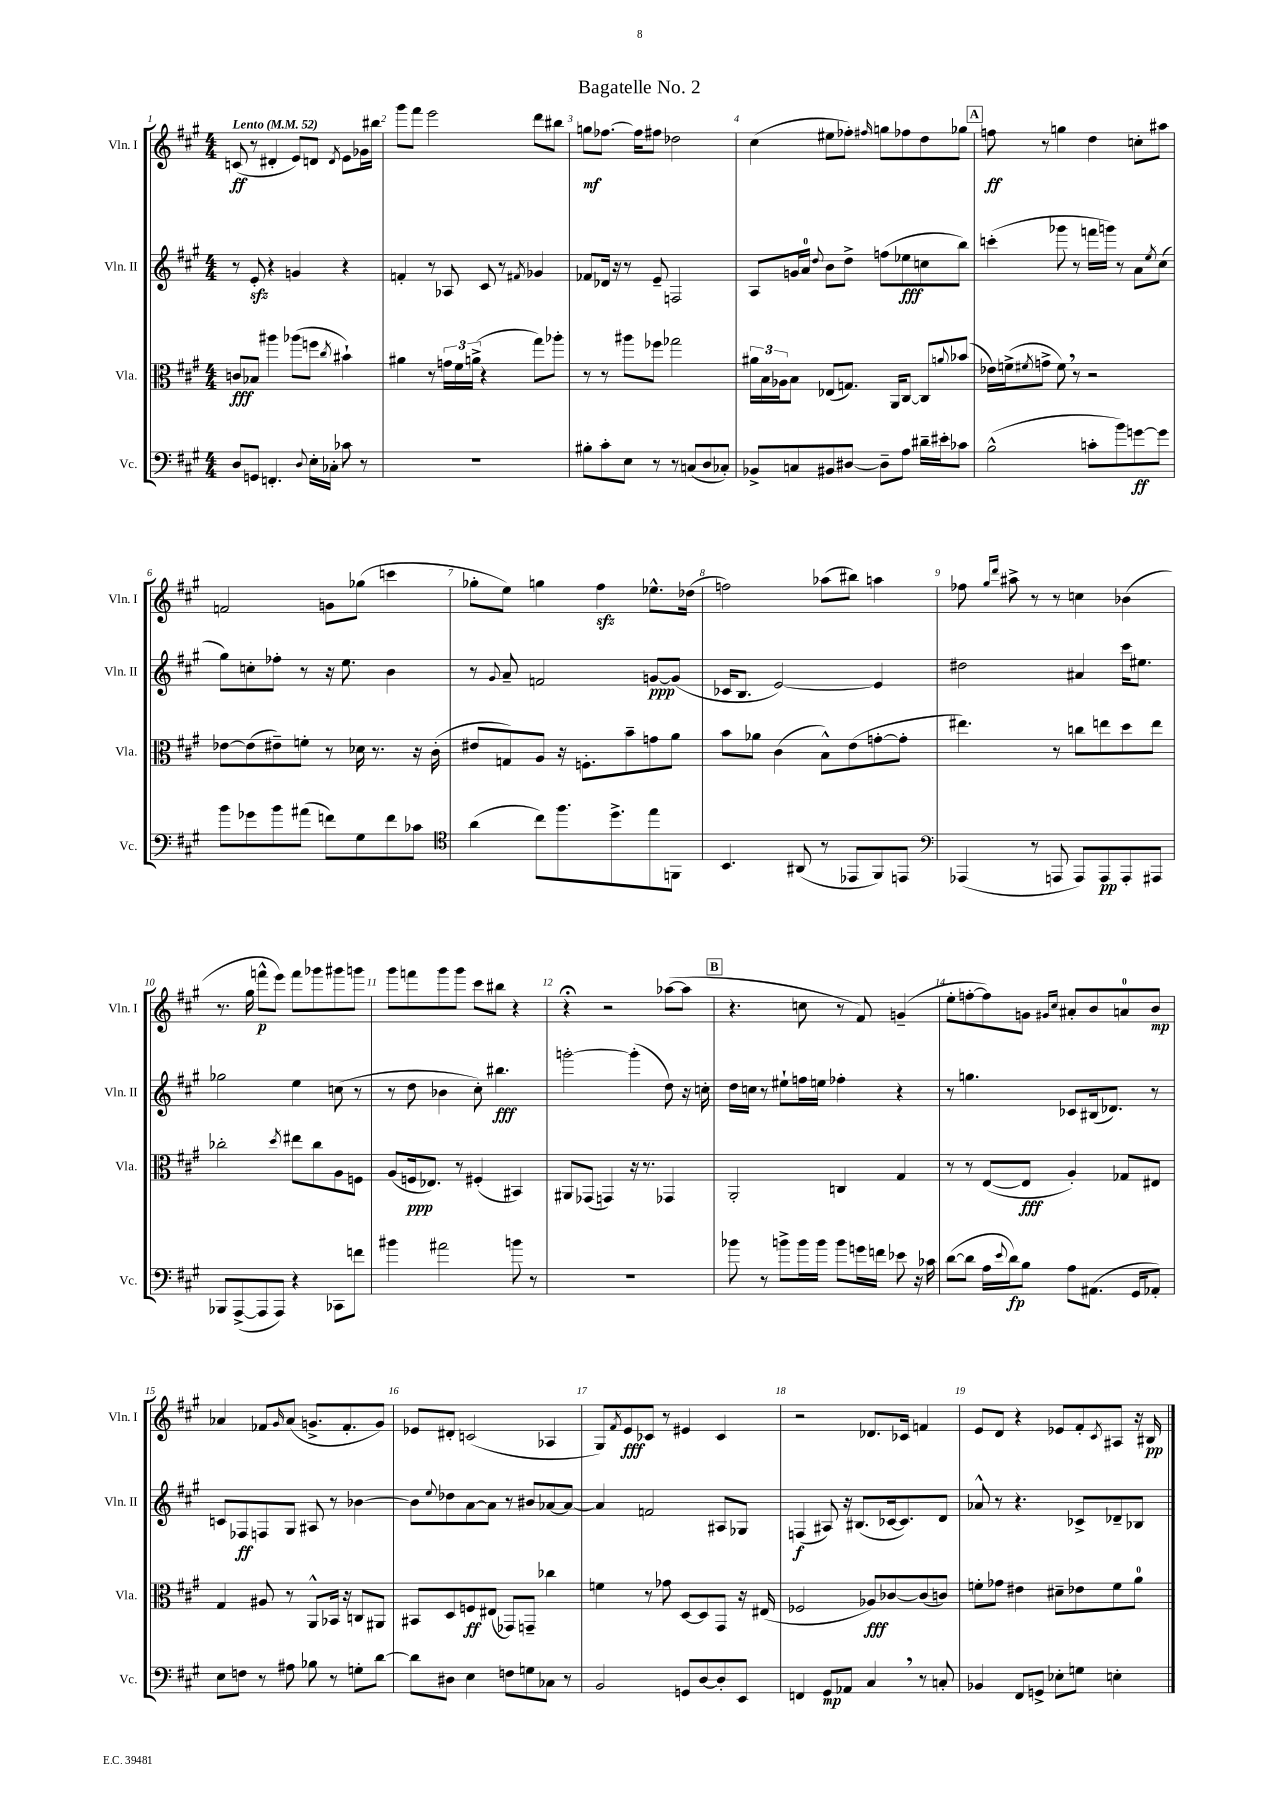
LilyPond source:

\header { title = "Bagatelle No. 2" }
<<
\new StaffGroup <<
\new Staff = "s0" \with { instrumentName = "Vln. I" shortInstrumentName = "Vln. I" } {
    \clef treble \key a \major \numericTimeSignature \time 4/4 \tempo "Lento" 4 = 52
    c'8\ff( r8 dis'4-. e'8) d'8 \acciaccatura { d'8 } e'8 ges'16 bis''16 |
    gis'''8 fis'''8 e'''2 d'''8 bis''8 |
    g''8\mf fes''8.~ fes''16 fis''8 des''2 |
    cis''4( eis''8 fes''8-.) \grace { fis''16 } g''8 fes''8 d''8 ges''8 |
    \mark \markup { \box "A" } f''8\ff r8 g''4 d''4 c''8-. ais''8 |
    f'2 g'8 ges''8( c'''4 |
    ges''8-. e''8) g''4 fis''4\sfz ees''8.-^ des''16( |
    f''2) aes''8( bis''8) a''4 |
    fes''8 \grace { gis''16 d'''16 } ais''8-> r8 r8 c''4 bes'4( |
    r8. gis''16 f'''8-^\p e'''8) f'''8 ges'''8 gis'''8 g'''8 |
    gis'''8 f'''8 gis'''8 gis'''8 cis'''8 bis''8 r4 |
    r4\fermata r2 aes''8~( aes''8 |
    \mark \markup { \box "B" } r4. c''8 r8 fis'8) g'4--( |
    e''8-. f''8~-. f''8) g'8 \grace { gis'16 cis''16 } ais'8-. b'8 a'8-0 b'8\mp |
    aes'4 fes'8 \grace { gis'16 } aes'8( g'8.-> fes'8.-. g'8) |
    ees'8 dis'8-. c'2( aes4 |
    gis8) \acciaccatura { fis'8 } e'8\fff ces'8 r8 eis'4 ces'4 |
    r2 des'8. ces'16 f'4 |
    e'8 d'8 r4 ees'8 fis'8-. \acciaccatura { cis'8 } ais8 r16 bis16\pp \bar "|." |
}
\new Staff = "s1" \with { instrumentName = "Vln. II" shortInstrumentName = "Vln. II" } {
    \clef treble \key a \major \numericTimeSignature \time 4/4
    r8 e'8-.\sfz r4 g'4 r4 |
    f'4-. r8 aes8 cis'8 r8 \acciaccatura { fis'8 } ges'4 |
    fes'8 des'16 r16 r8 e'8-- f2 |
    a8 g'16 a'16-0 \appoggiatura { d''8 } b'8 d''8-> f''8( ees''8\fff c''8 b''8) |
    \mark \markup { \box "A" } c'''4-.( ges'''8 r8 f'''16 g'''16) r8 a'8 \acciaccatura { e''8 } cis''8( |
    gis''8) c''8-. fes''8-. r8 r16 e''8. b'4 |
    r8 \appoggiatura { gis'8 } a'8-- f'2 g'8~\ppp g'8( |
    ces'16 b8. e'2~) e'4 |
    dis''2 ais'4 cis'''16 eis''8. |
    ges''2 e''4 c''8( r8 |
    r8 d''8 bes'4 cis''8-.) bis''4.\fff |
    g'''2~-. g'''4-.( d''8) r16 c''16-. |
    \mark \markup { \box "B" } d''16 c''16 r8 eis''8-! f''16 e''16 fes''4-. r4 |
    r8 g''4. ces'8 bis16( des'8.) r8 |
    c'8 fes8\ff f8 gis8 ais8 r8 bes'4~ |
    bes'8 \appoggiatura { e''8 } des''8 a'8~ a'8 r8 bis'8 aes'8~ aes'8~ |
    aes'4 f'2 ais8 ges8 |
    f4\f( ais8) r16 bis8.( ces'16~ ces'8.) d'8 |
    aes'8-^ r8 r4. ces'8-> des'8-- bes8 \bar "|." |
}
\new Staff = "s2" \with { instrumentName = "Vla." shortInstrumentName = "Vla." } {
    \clef alto \key a \major \numericTimeSignature \time 4/4
    c'8\fff bes8 ais''4 aes''8( f''8 \acciaccatura { cis''8 } bis'4-!) |
    ais'4 r8 \tuplet 3/2 { g'16 fis'16 a'16->( } r4 gis''8) aes''8-. |
    r8 r8 ais''8 fes''8 ges''2 |
    \tuplet 3/2 { ais'16 b16 aes16 } b8 ees8( g8.) a,16 cis8~ cis8 \appoggiatura { a'8 } bes'8( |
    \mark \markup { \box "A" } ees'16) f'16->( \acciaccatura { fis'8 } g'8-> fis'8) \breathe r8 r2 |
    ees'8~ ees'8( eis'8--) f'8-. r8 des'16 r8. r16 cis'16-.( |
    eis'8 g8) a8 r16 f8.-. b'8-- g'8 a'8 |
    b'8 aes'8 cis'4( b8-^) e'8( g'8~-. g'8-. |
    eis''4.) r8 c''8 e''8 d''8 e''8 |
    ces''2-. \acciaccatura { d''8 } eis''8 ces''8 a8 f8 |
    a8( f16\ppp ees8.) r8 fis4-.( bis,4) |
    ais,8 ges,8( g,4) r16 r8. ges,4 |
    \mark \markup { \box "B" } a,2-. c4 gis4 |
    r8 r8 e8~( e8\fff a4-.) ges8 eis8 |
    gis4 ais8 r8 a,8-^ bes,16 r16 c8 ais,8 |
    bis,8 d8 f8\ff eis8( ges,8) g,8-- ces''4 |
    f'4 r8 ges'8 d8~ d8 gis,8 r16 eis16( |
    fes2 aes8\fff) ces'8~ ces'8( c'8) |
    f'8-. ges'8 eis'4 dis'8-- ees'8 f'8 a'8-0 \bar "|." |
}
\new Staff = "s3" \with { instrumentName = "Vc." shortInstrumentName = "Vc." } {
    \clef bass \key a \major \numericTimeSignature \time 4/4
    d8 g,8 f,4.-. \appoggiatura { d8 } e16-. ces16-. ces'8 r8 |
    R1 |
    bis8-. cis'8-. e8 r8 r8 c8( d8 ces8-.) |
    bes,8-> c8 bis,8 dis8~ dis8-- a8 dis'16-- eis'16-. ces'8 |
    \mark \markup { \box "A" } b2-^( c'8-. b'8) g'8~\ff g'8 |
    b'8 ges'8 b'8 ais'8( f'8) gis8 f'8 ces'8 |
    \clef tenor a'4( cis''8) fis''8. d''8.-> e''8 f,8 |
    b,4. ais,8( r8 ees,8 fis,8) e,8 |
    \clef bass aes,,4( r8 a,,8 a,,8) a,,8\pp a,,8-. ais,,8 |
    bes,,8 a,,8~->( a,,8 a,,8) r4 ces,8 f'8 |
    bis'4 ais'2 b'8 r8 |
    R1 |
    \mark \markup { \box "B" } bes'8 r8 b'8-> b'16 b'16 b'8 g'16 f'16 ees'8 r16 ces'16 |
    d'8~( d'8 a16 \appoggiatura { e'8 } d'16\fp) b8 a8 ais,8.( gis,16 aes,8-.) |
    e8 f8 r8 ais8 bes8 r8 g8-. d'8~ |
    d'8 dis8 e4 f8 g8 ces8 r8 |
    b,2 g,8 d8~ d8-. e,8 |
    f,4 gis,8\mp aes,8 cis4 \breathe r8 c8-. |
    bes,4 fis,8 g,8-> ees8-. g8 e4-. \bar "|." |
}
>>
>>
\layout { \context { \Score \override BarNumber.break-visibility = ##(#f #t #t) barNumberVisibility = #all-bar-numbers-visible } }
